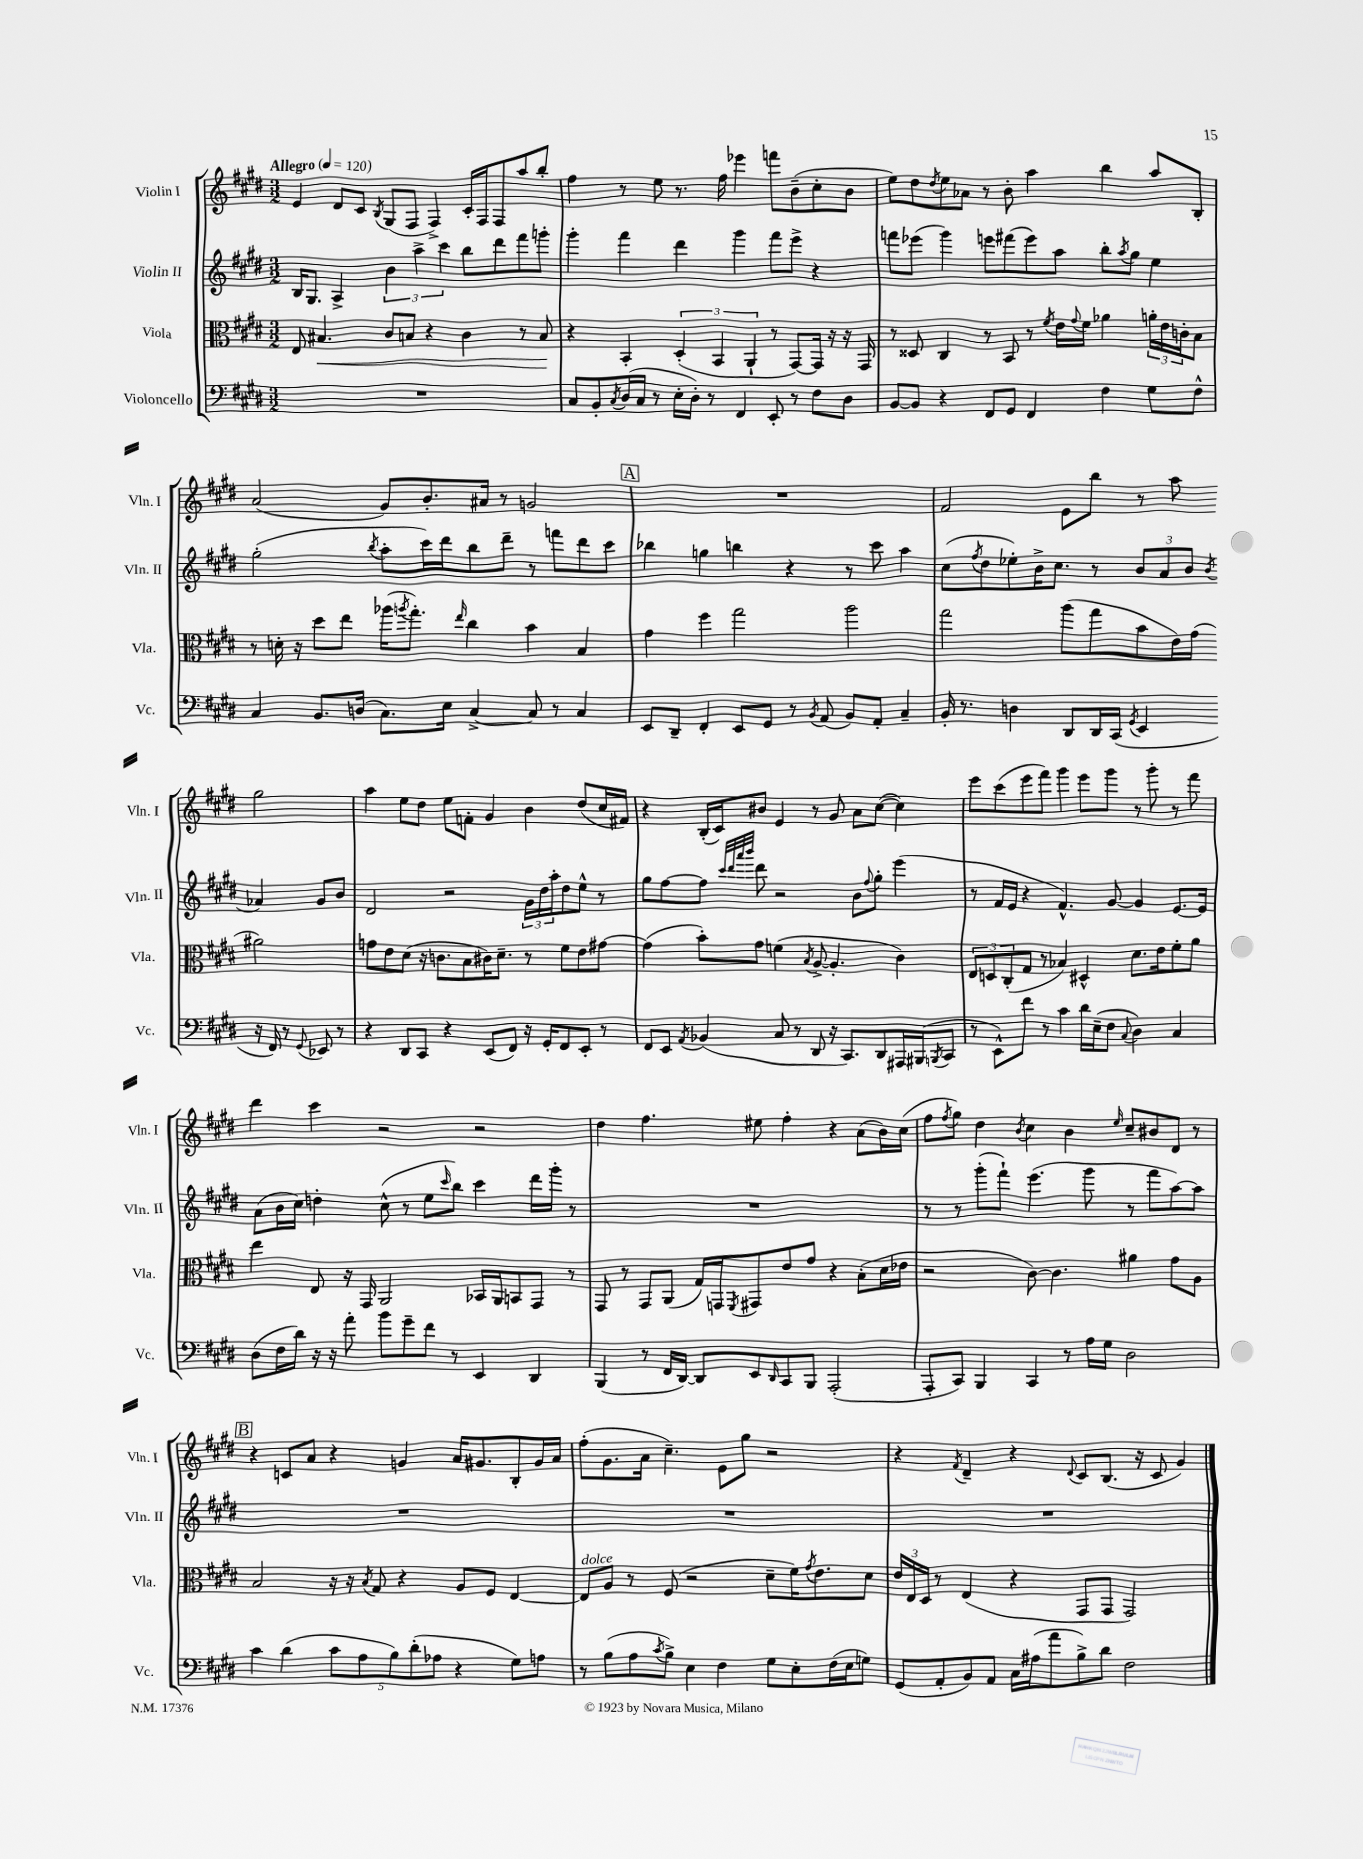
<<
\new StaffGroup <<
\new Staff = "s0" \with { instrumentName = "Violin I" shortInstrumentName = "Vln. I" } {
    \clef treble \key e \major \numericTimeSignature \time 3/2 \tempo "Allegro" 4 = 120
    e'4 dis'8 cis'8 \acciaccatura { b8 } gis8( fis8 fis4->) cis'16-. fis16 fis8 a''8 b''8-. |
    fis''4 r8 e''8 r8. fis''16 ees'''4 f'''8 b'8--( cis''8-. b'8 |
    e''8) dis''8 \acciaccatura { dis''8 } e''8 aes'8 r8 b'8-. a''4 b''4 a''8 b8-. |
    a'2( gis'8) b'8.-. ais'16 r8 g'2 |
    \mark \markup { \box "A" } R1. |
    fis'2 e'8 b''8 r8 a''8 gis''2 |
    a''4 e''8 dis''8 e''8 f'8-. gis'4 b'4 dis''8( cis''16 fis'16) |
    r4 b16-.( cis'16) bis'8 e'4 r8 gis'8 a'8 cis''8~( cis''4) |
    e'''8 cis'''8( e'''8 fis'''8) gis'''4 e'''8 gis'''8 r8 gis'''8-. r8 fis'''8 |
    dis'''4 cis'''4 r2 r2 |
    dis''4 fis''4. eis''8 fis''4-. r4 a'8( b'16) cis''16( |
    fis''8 \acciaccatura { fis''8 } gis''8) dis''4 \acciaccatura { b'8 } cis''4 b'4 \grace { e''16 } cis''8-- bis'8 dis'8 r8 |
    \mark \markup { \box "B" } r4 c'8 a'8 r4 g'4 a'16 gis'8. b8-. gis'16 a'16 |
    fis''8-.( gis'8. a'16 cis''4.--) e'8 gis''8 r2 |
    r4 \acciaccatura { fis'8 } dis'4-- r4 \appoggiatura { dis'8 } cis'8 b8.( r16 cis'8 gis'4) \bar "|." |
}
\new Staff = "s1" \with { instrumentName = "Violin II" shortInstrumentName = "Vln. II" } {
    \clef treble \key e \major \numericTimeSignature \time 3/2
    b16 gis8. a4-> \tuplet 3/2 { b'4 a''4-> cis'''4 } b''8 dis'''8 fis'''8 g'''8-. |
    gis'''4-. fis'''4 dis'''4 gis'''4 fis'''8 e'''8-> r4 |
    f'''8 ees'''8( gis'''4) e'''8 fis'''8( e'''8) a''8 b''8-. \acciaccatura { a''8 } gis''8 e''4 |
    gis''2-.( \acciaccatura { b''8 } a''8-. cis'''16) dis'''16 b''8 dis'''8-- r8 f'''8 dis'''8 cis'''8 |
    \mark \markup { \box "A" } bes''4 g''4 b''4 r4 r8 cis'''8 a''4 |
    cis''8( \acciaccatura { fis''8 } dis''8 ees''8-.) b'16-> cis''8. r8 \tuplet 3/2 { b'8 a'8 b'8 } \acciaccatura { b'8 } aes'4 gis'8 b'8 |
    dis'2 r2 \tuplet 3/2 { gis'16 dis''16 a''16-. } dis''8 e''8-^ r8 |
    gis''8 fis''8~ fis''8 \grace { cis'''32 dis'''32 a'''32 b'''32 } dis'''8 r2 b'8 \appoggiatura { fis''8 } gis''8-. e'''4( |
    r8 fis'16 e'16 r4 fis'4.-^) gis'8~ gis'4 e'8.~ e'16 |
    a'8( b'16 cis''16) d''4-. cis''8-^( r8 e''8 \grace { cis'''16 } b''8) cis'''4 dis'''16 gis'''16-. r8 |
    R1. |
    r8 r8 gis'''8-.( fis'''8-!) e'''4.( gis'''8 r8 fis'''8 a''8~) a''8 |
    \mark \markup { \box "B" } R1. |
    R1. |
    R1. \bar "|." |
}
\new Staff = "s2" \with { instrumentName = "Viola" shortInstrumentName = "Vla." } {
    \clef alto \key e \major \numericTimeSignature \time 3/2
    e8 bis4.\< cis'8 b8 r4 cis'4 r8 b8\! |
    r4 b,4-. \tuplet 3/2 { dis4-.( b,4 a,4-! } r8 gis,8~) gis,16 r16 r16 gis,16 |
    r8 disis8 cis4 r8 b,8 r8 \acciaccatura { fis'8 } e'16 \appoggiatura { gis'8 } fis'16 aes'4 \tuplet 3/2 { a'16-. e'16 c'16-. } b8 |
    r8 d'16-. r16 dis''8 e''8 aes''16( \acciaccatura { a''8 } gis''8.-.) \grace { e''16 } cis''4 b'4 b4 |
    \mark \markup { \box "A" } gis'4 fis''4 gis''2 a''2 |
    gis''2 a''8( gis''8 b'8 e'16) gis'16( ais'2) |
    g'8 e'8 dis'8( r16 c'8. b8 cis'16) dis'8.-- r8 fis'8 e'8 gis'8~ |
    gis'4( b'8-.) gis'8 f'4( \acciaccatura { b8 } a8~-> a4.-. cis'4) |
    \tuplet 3/2 { e8 d8 cis8-.( } gis8 r8 bes4) dis4-^ dis'8. e'16 fis'8-. a'8 |
    e''4 e8 r16 gis,16 a,2 bes,16 a,16 b,8 gis,8 r8 |
    gis,8 r8 gis,8 a,8( gis16) g,16 \acciaccatura { fis,8 } gis,8 e'8 gis'8 r4 b8-.( dis'16 ees'16 |
    r2 cis'8~) cis'4. ais'4 gis'8 a8 |
    \mark \markup { \box "B" } b2 r16 r16 \acciaccatura { b8 } gis8 r4 a8 fis8 e4~ |
    e8^\markup { \italic "dolce" } a8 r8 fis8( r2 dis'8-- fis'16) \acciaccatura { gis'8 } e'8. dis'8 |
    \tuplet 3/2 { e'16 e16 dis16 } r8 e4( r4 gis,8 gis,8 gis,2) \bar "|." |
}
\new Staff = "s3" \with { instrumentName = "Violoncello" shortInstrumentName = "Vc." } {
    \clef bass \key e \major \numericTimeSignature \time 3/2
    R1. |
    cis8 b,8-. \acciaccatura { cis8 } dis16( cis16 r8 e16-. dis16-.) r8 fis,4 e,8-. r8 fis8 dis8 |
    b,8~ b,8 r4 fis,8 gis,8 fis,4 fis4 gis8 fis8-^ |
    cis4 b,8. d16( cis8.) e16 cis4~-> cis8 r8 cis4 |
    \mark \markup { \box "A" } e,8 dis,8-- fis,4-. e,8 gis,8 r8 \acciaccatura { b,8 } a,8( b,8) a,8-. cis4-- |
    b,16-. r8. d4 dis,8 dis,16 cis,16( \acciaccatura { gis,8 } e,4 r16 fis,16) r8 \appoggiatura { gis,8 } ees,8 r8 |
    r4 dis,8 cis,8 r4 e,8( fis,8) r16 gis,16-. fis,8 e,8-. r8 |
    fis,8 e,8 \acciaccatura { a,8 } bes,4( cis8 r8 dis,8 r16 cis,8.) dis,8 ais,,16 bis,,16( \acciaccatura { b,,8 } cis,8 |
    r8 e,8-^) fis'8 r8 cis'4 dis'16 e16--( fis8 \appoggiatura { cis8 } dis4) cis4 |
    dis8( fis16 dis'16) r16 r16 a'8-. b'8 gis'8-- fis'8 r8 e,4 dis,4 |
    b,,4( r8 fis,16 dis,16~) dis,8 e,8 \grace { dis,16 } cis,8 b,,8 a,,2-.( |
    a,,8-. cis,8) b,,4 cis,4 r8 a16 gis16 dis2 |
    \mark \markup { \box "B" } cis'4 dis'4( \tuplet 5/4 { cis'8 a8 b8) dis'8-.( aes8 } r4 gis8) a8 |
    r8 b8( a8 \acciaccatura { cis'8 } b8->) e4 fis4 gis8 e8-. fis16( e16 g8) |
    gis,8( a,8-. b,8) a,8 cis16 ais16( a'8 b8->) dis'8 fis2 \bar "|." |
}
>>
>>
\layout { \context { \Score \remove "Bar_number_engraver" } }
